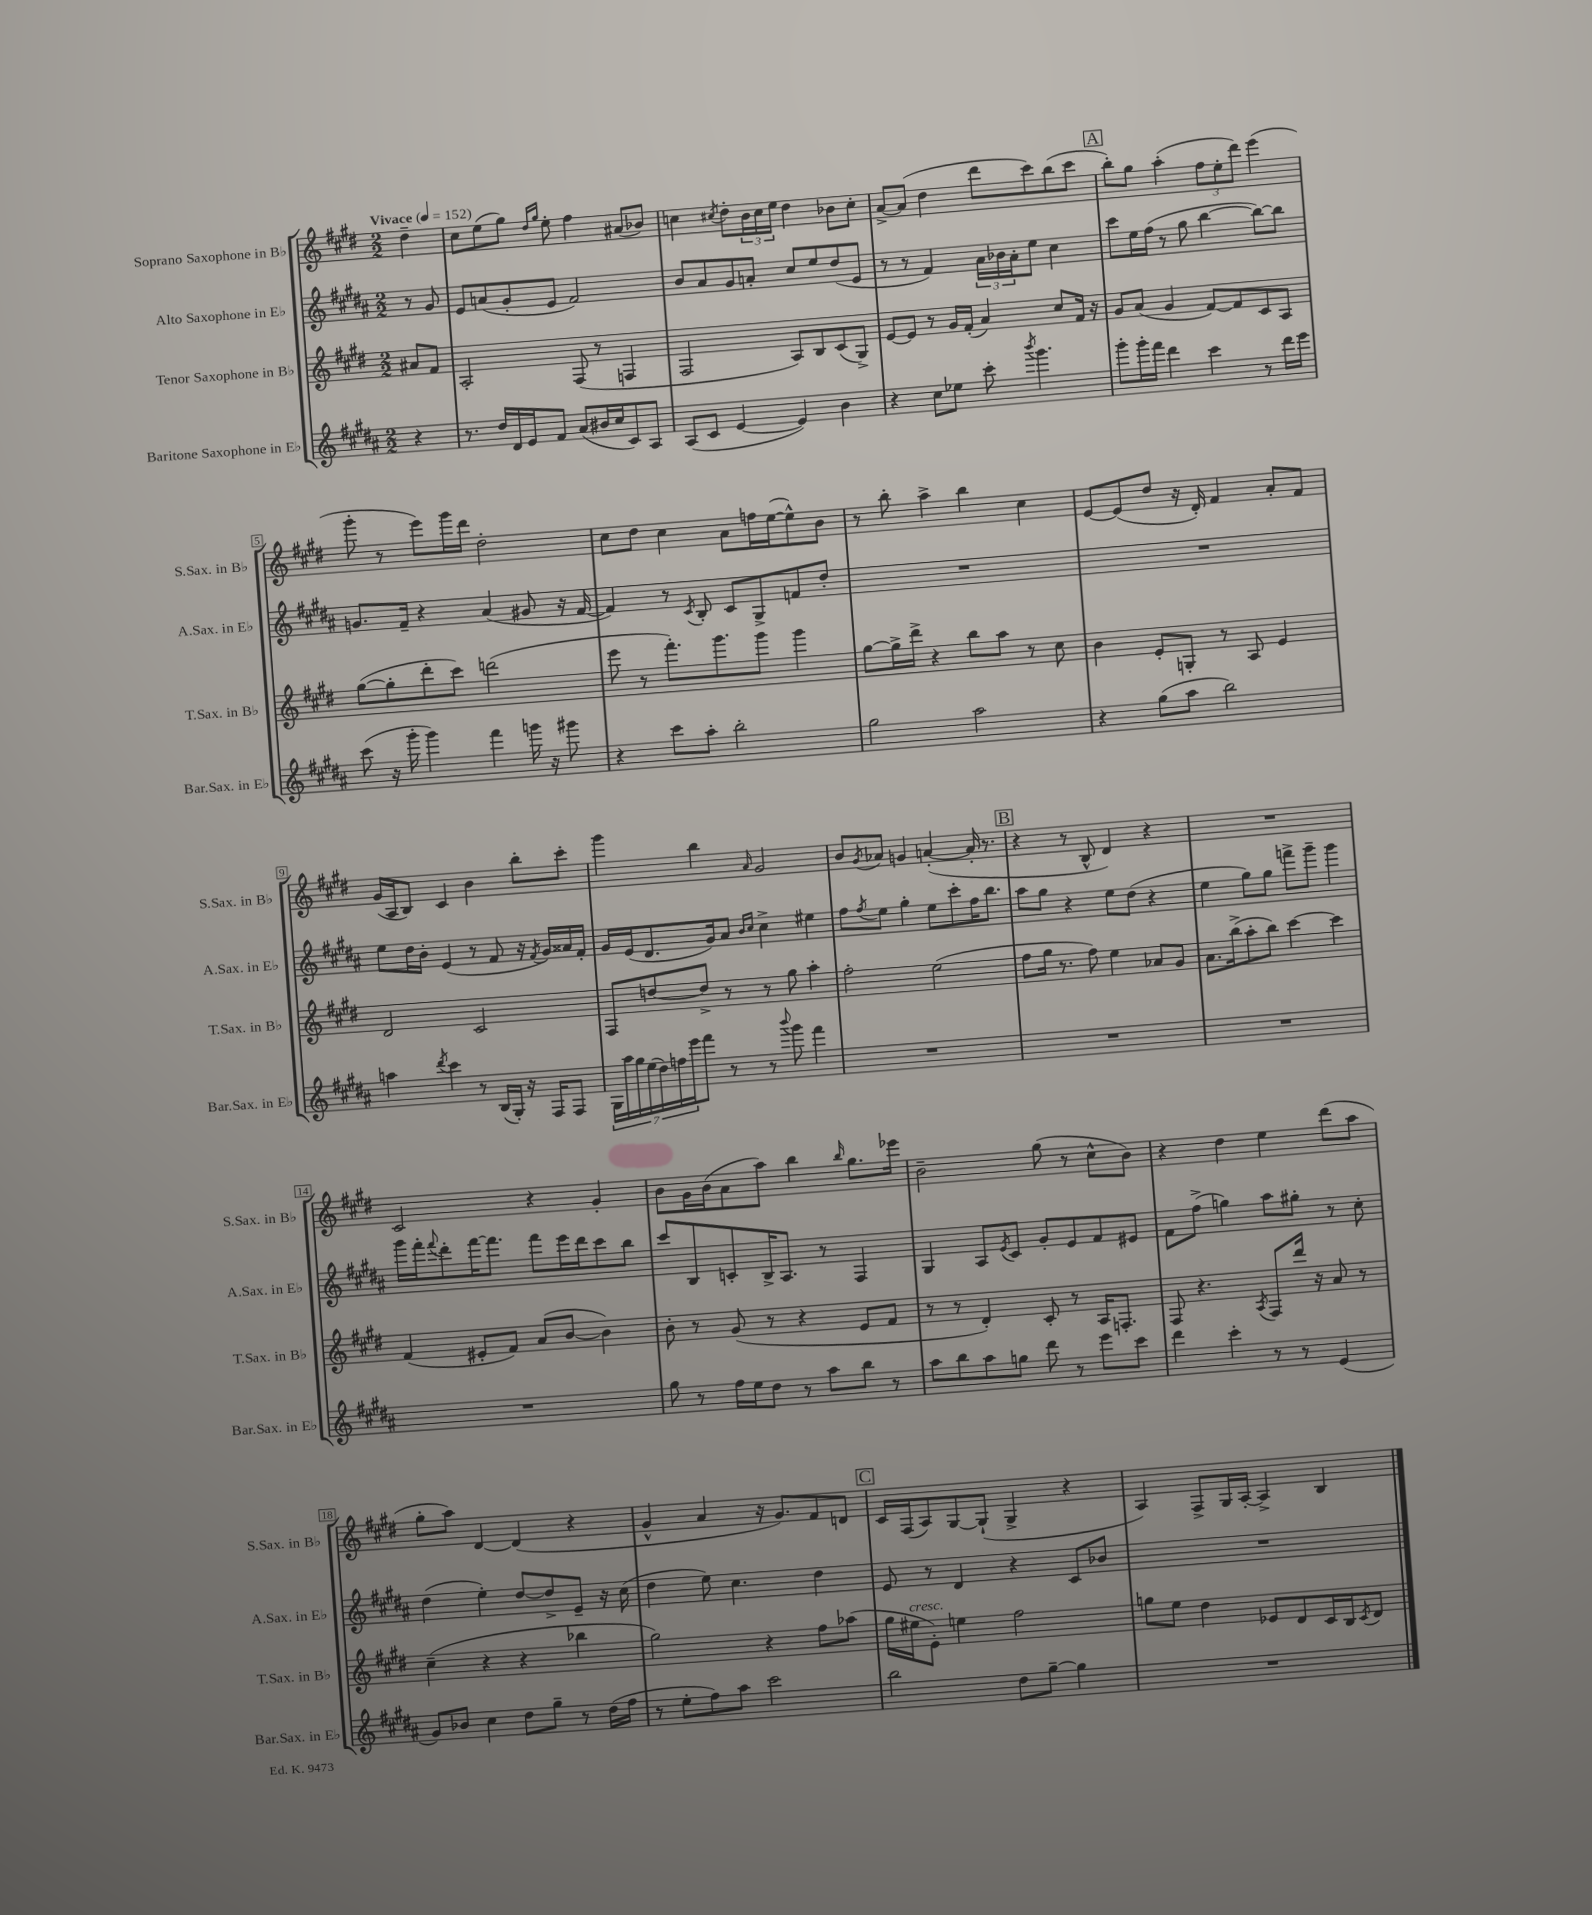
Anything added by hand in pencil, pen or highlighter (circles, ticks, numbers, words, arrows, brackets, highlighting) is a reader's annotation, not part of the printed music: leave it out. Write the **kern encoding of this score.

**kern	**kern	**kern	**kern
*staff4	*staff3	*staff2	*staff1
*clefG2	*clefG2	*clefG2	*clefG2
*k[f#c#g#d#a#]	*k[f#c#g#d#]	*k[f#c#g#d#a#]	*k[f#c#g#d#]
*M2/2	*M2/2	*M2/2	*M2/2
*MM152	*MM152	*MM152	*MM152
4r	8a#	8r	4dd#~
.	8f#	8g#	.
=	=	=	=
8.r	2A'	8e	8cc#
.	.	(8a	(8ee
16dd#	.	.	.
16d#	.	8g#'	8gg#)
16e	.	.	.
.	.	.	16qqdd#
.	.	.	16qqgg#
8f#	.	8e	8ee'
(8a#	(8F#	2f#)	4ff#
16b#	8r	.	.
16cc#	.	.	.
8c#)	4F	.	(8a#
8A#	.	.	8b-)
=	=	=	=
(8A#	2F#	8b	4cc
8c#	.	8a#	.
.	.	.	8qcc#
[4e	.	8g#	8dd#'
.	.	8a'	24b
.	.	.	24cc#
.	.	.	24ee
4e])	8A)	8cc#	4dd#
.	8B	8ee	.
4b	(8c#	(8dd#	8b-
.	8G#^)	8e	8cc#'
=	=	=	=
4r	[8e	8r	[8a^
.	8e]	8r	(8a]
8cc#	8r	4f#)	4dd#
8ee-	16g#	.	.
.	(16f#'	.	.
8ccc#'	4a)	24a#	8ddd#
.	.	24b-	.
.	.	24a#'	.
8qbbb	.	.	.
4.ggg#	.	8ee	8ccc#)
.	8cc#	4cc#	(8bb
.	16f#	.	8ccc#
.	16r	.	.
=	=	=	=
8ggg#'	8g#	8ccc#	8bb')
16ggg#'	(8a	16ee	8gg#
16fff#	.	(16ff#	.
4ddd#	4g#	8r	(4aa'
.	.	8gg#	.
4ccc#	[8f#)	[4bb	12ff#
.	.	.	12ee'
.	8f#]	.	.
.	.	.	12ddd#)
8r	8c#	8bb_)	(4eee
16ddd#	8A	8bb]	.
16eee	.	.	.
=	=	=	=
(8ccc#	([8gg#	8.g	8ggg#'
16r	8gg#']	.	8r
16ggg#'	.	16f#~	.
4ggg#)	8ddd#'	4r	8eee)
.	8ccc#)	.	16ggg#
.	.	.	16ddd#
4fff#	(2ddd	(4a#	2dd#'
16ggg	.	8g#	.
16r	.	.	.
8ggg#	.	16r	.
.	.	[16f#	.
=	=	=	=
4r	8eee	4f#])	8cc#
.	8r	.	8dd#
8ccc#	8.fff#')	8r	4cc#
.	.	8qc#	.
8aa#'	.	8B'	.
.	8.ggg#	.	.
2bb'	.	8c#	8a
.	8ggg#	8G#^	16ff
.	.	.	([16ee
.	4ggg#	8f	8ee^^])
.	.	8dd#'	8b
=	=	=	=
2gg#	[8gg#	1r	8r
.	16gg#^]	.	8bb'
.	16ddd#^	.	.
.	4r	.	4aa^
2aa#	8bb	.	4bb
.	8aa	.	.
.	8r	.	4cc#
.	8cc#	.	.
=	=	=	=
4r	4b	1r	[8e
.	.	.	(8e]
(8gg#	8e'	.	8dd#
8aa#	8G'	.	16r
.	.	.	16d#')
2bb)	8r	.	4f#
.	8A	.	.
.	4e	.	8a'
.	.	.	8f#
=	=	=	=
4aa	2d#	8ee	(16g#
.	.	.	16A
.	.	16dd#	8B)
.	.	16b'	.
8qddd#	.	.	.
4ccc#	.	(4e	4c#
8r	2c#	8r	4b
(16B	.	8f#	.
16G#')	.	.	.
16r	.	16r	8bb'
.	.	8qf#	.
16F#	.	16g#)	.
8F#	.	16a##	8ccc#'
.	.	16f#'	.
=	=	=	=
28G#	8F#	16g#	4ggg#
28aa#	.	.	.
.	.	(16e	.
28gg#	.	.	.
(28ee	.	.	.
.	[8dd	8.d#	.
28dd#)	.	.	.
28ff	.	.	.
28eee	.	.	.
8fff#	8dd^]	.	4bb
.	.	16g#)	.
8r	8r	8a#	.
.	.	16qqb	.
.	.	16qqcc#	16qqa
8r	8r	4cc#^	2g#
8qqbbb	.	.	.
8ggg#	8gg#	.	.
4fff#	4aa'	4ee#	.
=	=	=	=
1r	2ff#'	8ff#	8b
.	.	8qff#	8qg#
.	.	8ee	8a-
.	.	4gg#'	4g
.	(2ee	8ee	([4a'
.	.	8ccc#'	.
.	.	16ff#	16a']
.	.	8.bb	8.r
=	=	=	=
1r	8ff#	8aa#	4r
.	16gg#	8gg#	.
.	8.r	.	.
.	.	4r	8r
.	8ff#)	.	8B^^
.	4ee	8ee	4d#)
.	.	(8dd#	.
.	8a-	4r	4r
.	8g#	.	.
=	=	=	=
1r	8.a	4ee	1r
.	(16bb^	.	.
.	8aa'	8gg#)	.
.	8bb)	8gg#	.
.	[4ccc#	8fff^	.
.	.	8ggg#~	.
.	4ccc#]	4ggg#	.
=	=	=	=
1r	(4f#	16ggg#	2c#
.	.	16fff#'	.
.	.	8qqfff#	.
.	.	8ddd#'	.
.	8e#'	[16fff#	.
.	.	8.fff#]	.
.	8f#)	.	.
.	(8a	8fff#	4r
.	[8b	16eee	.
.	.	16ddd#	.
.	4b])	8ccc#	4g#'
.	.	8bb	.
=	=	=	=
8gg#	8b'	8ccc#	8b
8r	8r	8B	16g#
.	.	.	(16b
16ff#	(8g#	8c'	8a
16ee	.	.	.
8dd#	8r	16B^	8aa)
.	.	8.A#	.
8r	4r	.	4bb
8aa#	.	8r	.
.	.	.	16qqbb
8bb	8e	4F#	8.gg#
8r	8f#	.	.
.	.	.	16eee-
=	=	=	=
8aa#	8r	4G#	2b~
8bb	8r	.	.
8aa#	4d#')	8A#	.
.	.	8qe	.
8gg	.	8c#	.
8ddd#	8c#'	8g#'	(8gg#
8r	8r	8e	8r
8eee	16A	8f#	8cc#^^
.	8.F'	.	.
8ccc#	.	8e#	8b)
=	=	=	=
4ddd#	8F#	8f#	4r
.	4.r	(8ff#^	.
4ccc#'	.	4gg)	4dd#
.	8qA	.	.
8r	8F#	8aa#	4ee
8r	16ddd#	8gg#'	.
.	16r	.	.
(4e	8a	8r	(8ddd#
.	8r	8cc#'	8aa
=	=	=	=
8g#)	(4cc#~	(4dd#	8gg#'
8b-	.	.	8aa)
4cc#	4r	4ee')	[4d#
8dd#	4r	[8dd#	(4d#]
8gg#~	.	8dd#^]	.
8r	4bb-	8e~	4r
(16dd#	.	16r	.
16ff#	.	(16cc#	.
=	=	=	=
8r	2gg#)	4dd#	4g#^^
8ee'	.	.	.
8ff#)	.	8ee)	4a
8aa#	.	4.cc#	.
2ccc#	4r	.	16r
.	.	.	8.g#)
.	8ff#	4dd#	8f#
.	(8aa-	.	8d
=	=	=	=
2bb	16gg#	8e	16c#
.	16ee#	.	(16F#
.	8e')	8r	8A)
.	4ee	4d#	[8G#
.	.	.	(8G#`]
8dd#	2ff#	4r	4G#^
[8gg#~	.	.	.
4gg#]	.	8c#	4r
.	.	8b-	.
=	=	=	=
1r	8gg	1r	4A)
.	8ee	.	.
.	4dd#	.	8F#^
.	.	.	16G#
.	.	.	[16A'
.	8e-	.	4A^]
.	8d#	.	.
.	16c#	.	4B
.	16B	.	.
.	8qc#	.	.
.	8d#	.	.
==	==	==	==
*-	*-	*-	*-
